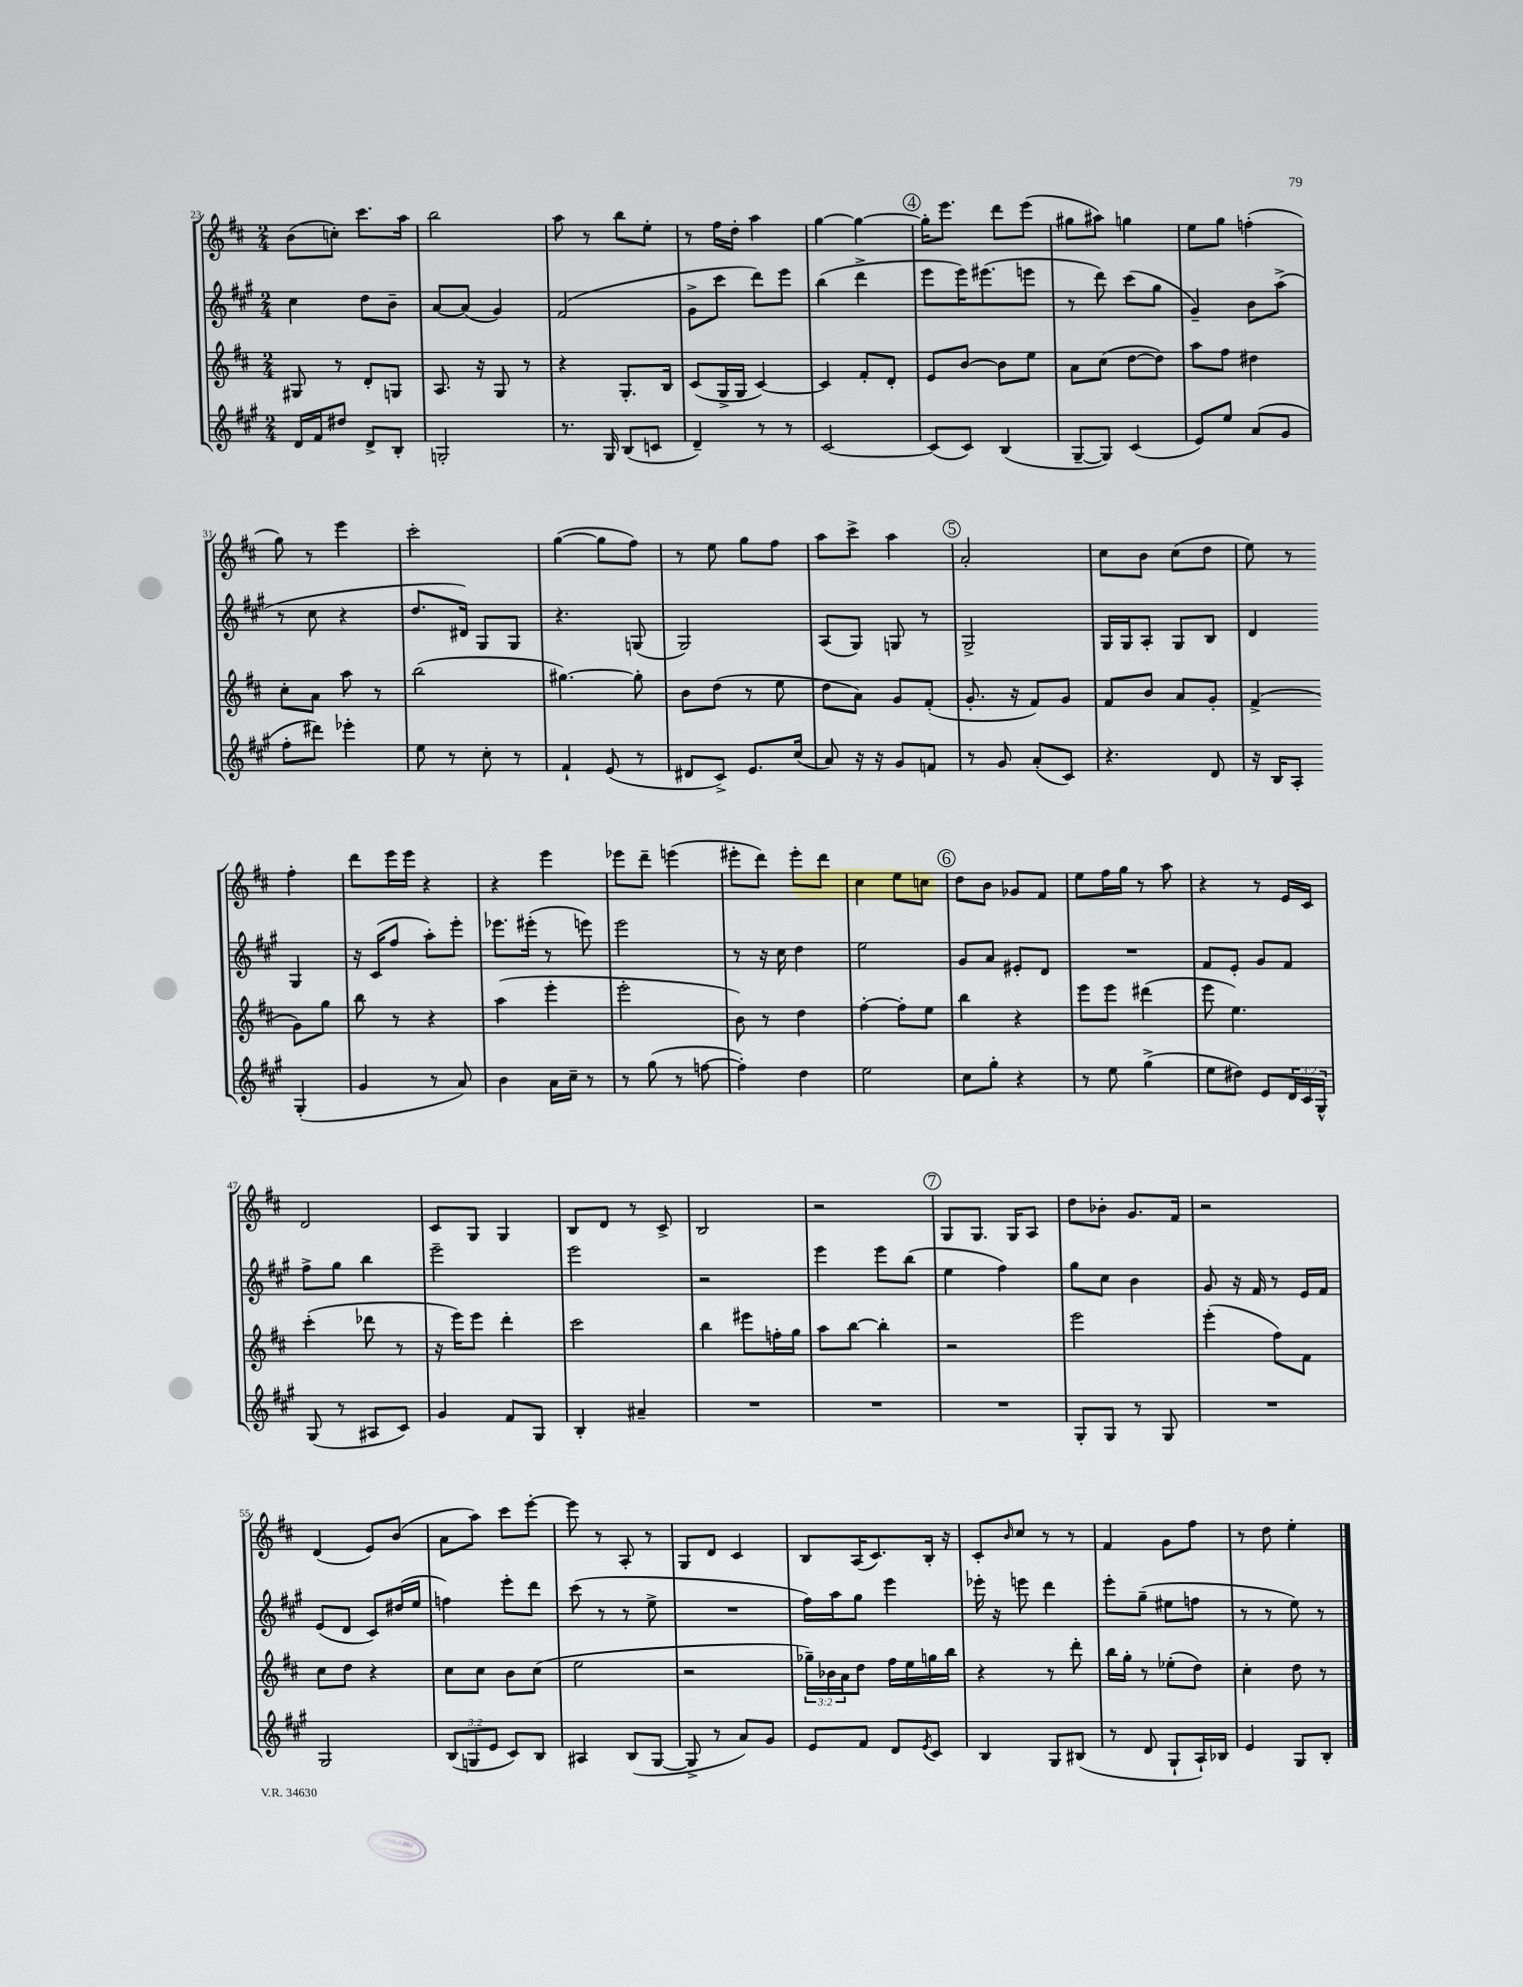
<<
\new StaffGroup <<
\new Staff = "s0" {
    \clef treble \key d \major \numericTimeSignature \time 2/4
    b'8( c''8-.) cis'''8. a''16 |
    b''2 |
    a''8 r8 b''8 e''8-. |
    r8 fis''16 d''16-. a''4 |
    g''4~ g''4~ |
    \mark \markup { \circle "4" } g''16-. e'''8. d'''8 e'''8( |
    gis''8 ais''8) g''4 |
    e''8 g''8 f''4-.( |
    g''8) r8 e'''4 |
    cis'''2-. |
    g''4~( g''8 fis''8) |
    r8 e''8 g''8 fis''8 |
    a''8 cis'''8-> a''4 |
    \mark \markup { \circle "5" } a'2-. |
    cis''8 b'8 cis''8( d''8 |
    e''8) r8 fis''4-. |
    d'''8 e'''16 e'''16 r4 |
    r4 e'''4 |
    ees'''8 d'''8-- e'''4( |
    eis'''8-. d'''8) eis'''8-. d'''8 |
    cis''4 e''8 c''8 |
    \mark \markup { \circle "6" } d''8 b'8 ges'8 fis'8 |
    e''8 fis''16 g''16 r8 a''8 |
    r4 r8 e'16 cis'16 |
    d'2 |
    cis'8 g8 g4 |
    b8 d'8 r8 cis'8-> |
    b2 |
    r2 |
    \mark \markup { \circle "7" } g8 g8. g16 a8 |
    d''8 bes'8-. g'8. fis'16 |
    r2 |
    d'4( e'8) b'8( |
    a'8 a''8) cis'''8 e'''8~-. |
    e'''8 r8 a8-. r8 |
    g8 d'8 cis'4 |
    b8 a16( cis'8.) b16-. r16 |
    cis'8-. \grace { b'16 } cis''8 r8 r8 |
    fis'4 g'8 fis''8 |
    r8 d''8 e''4-. \bar "|." |
}
\new Staff = "s1" {
    \clef treble \key a \major \numericTimeSignature \time 2/4
    cis''4 d''8 b'8-- |
    a'8~ a'8( gis'4) |
    fis'2( |
    gis'8-> cis'''8 d'''8) e'''8 |
    b''4( d'''4-> |
    \mark \markup { \circle "4" } e'''8 e'''16) eis'''8.( e'''8 |
    r8 d'''8) cis'''8( gis''8 |
    gis'4--) b'8 a''8->( |
    r8 cis''8 r4 |
    d''8. dis'16) gis8 gis8 |
    r4. g8( |
    gis2) |
    a8( gis8) g8 r8 |
    \mark \markup { \circle "5" } gis2-> |
    gis16 gis16 a8-. gis8 b8 |
    d'4 gis4 |
    r16 cis'16( fis''8 a''8-.) e'''8-. |
    ees'''8. eis'''16-.( r8 e'''8) |
    e'''2 |
    r8 r16 cis''16 d''4 |
    e''2 |
    \mark \markup { \circle "6" } gis'8 a'8 eis'8-. d'8 |
    R2 |
    fis'8 e'8-. gis'8 fis'8 |
    fis''8-> gis''8 b''4 |
    e'''2-- |
    e'''2 |
    r2 |
    e'''4 e'''8 b''8( |
    \mark \markup { \circle "7" } e''4 fis''4) |
    gis''8 cis''8 b'4 |
    gis'8 r16 fis'16 r8 e'16 fis'16 |
    e'8( d'8 cis'8) dis''16( e''16 |
    f''4) e'''8-. d'''8 |
    cis'''8( r8 r8 e''8-> |
    R2 |
    fis''16) a''16 gis''8 e'''4 |
    ees'''16-. r16 e'''8 d'''4 |
    e'''8-. gis''8--( eis''8 f''8 |
    r8 r8 e''8) r8 \bar "|." |
}
\new Staff = "s2" {
    \clef treble \key d \major \numericTimeSignature \time 2/4 \override Staff.TupletNumber.text = #tuplet-number::calc-fraction-text
    gis8 r8 d'8-. g8 |
    a8. r16 g8 r8 |
    r4 g8.-. b16 |
    cis'8( g16-> g16 cis'4~) |
    cis'4 fis'8-. d'8-. |
    \mark \markup { \circle "4" } e'8 b'8~ b'8 e''8 |
    a'8 cis''8( d''8~ d''8) |
    a''8 fis''8 dis''4 |
    cis''8-. a'8 a''8 r8 |
    b''2( |
    gis''4.~) gis''8-. |
    b'8 d''8( r8 e''8 |
    d''8 a'8) g'8 fis'8-.( |
    \mark \markup { \circle "5" } g'8.-. r16 fis'8) g'8 |
    fis'8 b'8 a'8 g'8-. |
    fis'4->( g'8) g''8 |
    b''8 r8 r4 |
    a''4( e'''4-. |
    e'''2-. |
    b'8) r8 d''4 |
    fis''4~-. fis''8-. e''8 |
    \mark \markup { \circle "6" } b''4 r4 |
    e'''8 e'''8 dis'''4( |
    e'''8 e''4.) |
    cis'''4-.( des'''8 r8 |
    r16 e'''16) e'''8 d'''4-. |
    cis'''2 |
    b''4 eis'''8 f''16-. g''16 |
    a''8 b''8~ b''4-. |
    \mark \markup { \circle "7" } r2 |
    e'''2 |
    e'''4-.( fis''8) fis'8 |
    cis''8 d''8 r4 |
    cis''8 cis''8 b'8 cis''8( |
    e''2 |
    r2 |
    \tuplet 3/2 { ges''16--) bes'16 a'16 } d''8 fis''16 e''16 g''16 b''16 |
    r4 r8 d'''8-. |
    b''16 g''16-. r8 ees''8-.( d''8) |
    cis''4-. d''8 r8 \bar "|." |
}
\new Staff = "s3" {
    \clef treble \key a \major \numericTimeSignature \time 2/4 \override Staff.TupletNumber.text = #tuplet-number::calc-fraction-text
    d'16 fis'16 dis''8 d'8-> b8-. |
    g2-. |
    r8. gis16 b8( c'8 |
    d'4--) r8 r8 |
    cis'2~ |
    \mark \markup { \circle "4" } cis'8( cis'8) b4( |
    gis8~-- gis8) cis'4( |
    e'8) e''8 a'8( gis'8 |
    fis''8-. dis'''8) ees'''4-. |
    e''8 r8 cis''8-. r8 |
    fis'4-! e'8( r8 |
    dis'8 cis'8->) e'8. cis''16( |
    a'8) r16 r16 gis'8 f'8 |
    \mark \markup { \circle "5" } r8 gis'8 a'8-.( cis'8) |
    r4. d'8 |
    r16 b16 a8-. gis4-.( |
    gis'4 r8 a'8) |
    b'4 a'16 cis''16-- r8 |
    r8 gis''8( r8 f''8~ |
    f''4-.) d''4 |
    e''2 |
    \mark \markup { \circle "6" } cis''8 gis''8-. r4 |
    r8 e''8 gis''4->( |
    e''8 dis''8) e'8 \tuplet 3/2 { d'16 cis'16 gis16-^ } |
    gis8( r8 ais8 cis'8) |
    gis'4 fis'8 gis8 |
    b4-. ais'4-- |
    R2 |
    R2 |
    \mark \markup { \circle "7" } R2 |
    gis8-. gis8 r8 gis8 |
    R2 |
    gis2 |
    \tuplet 3/2 { b8( g8 e'8 } cis'8) b8 |
    ais4 b8( gis8~ |
    gis8-> r8 a'8) gis'8 |
    e'8 fis'8 d'8 \acciaccatura { e'8 } cis'8 |
    b4 gis8 bis8( |
    r8 d'8 gis8-! a16-!) bes16 |
    e'4 gis8 b8-. \bar "|." |
}
>>
>>
\layout { \context { \Score currentBarNumber = #23 } }
